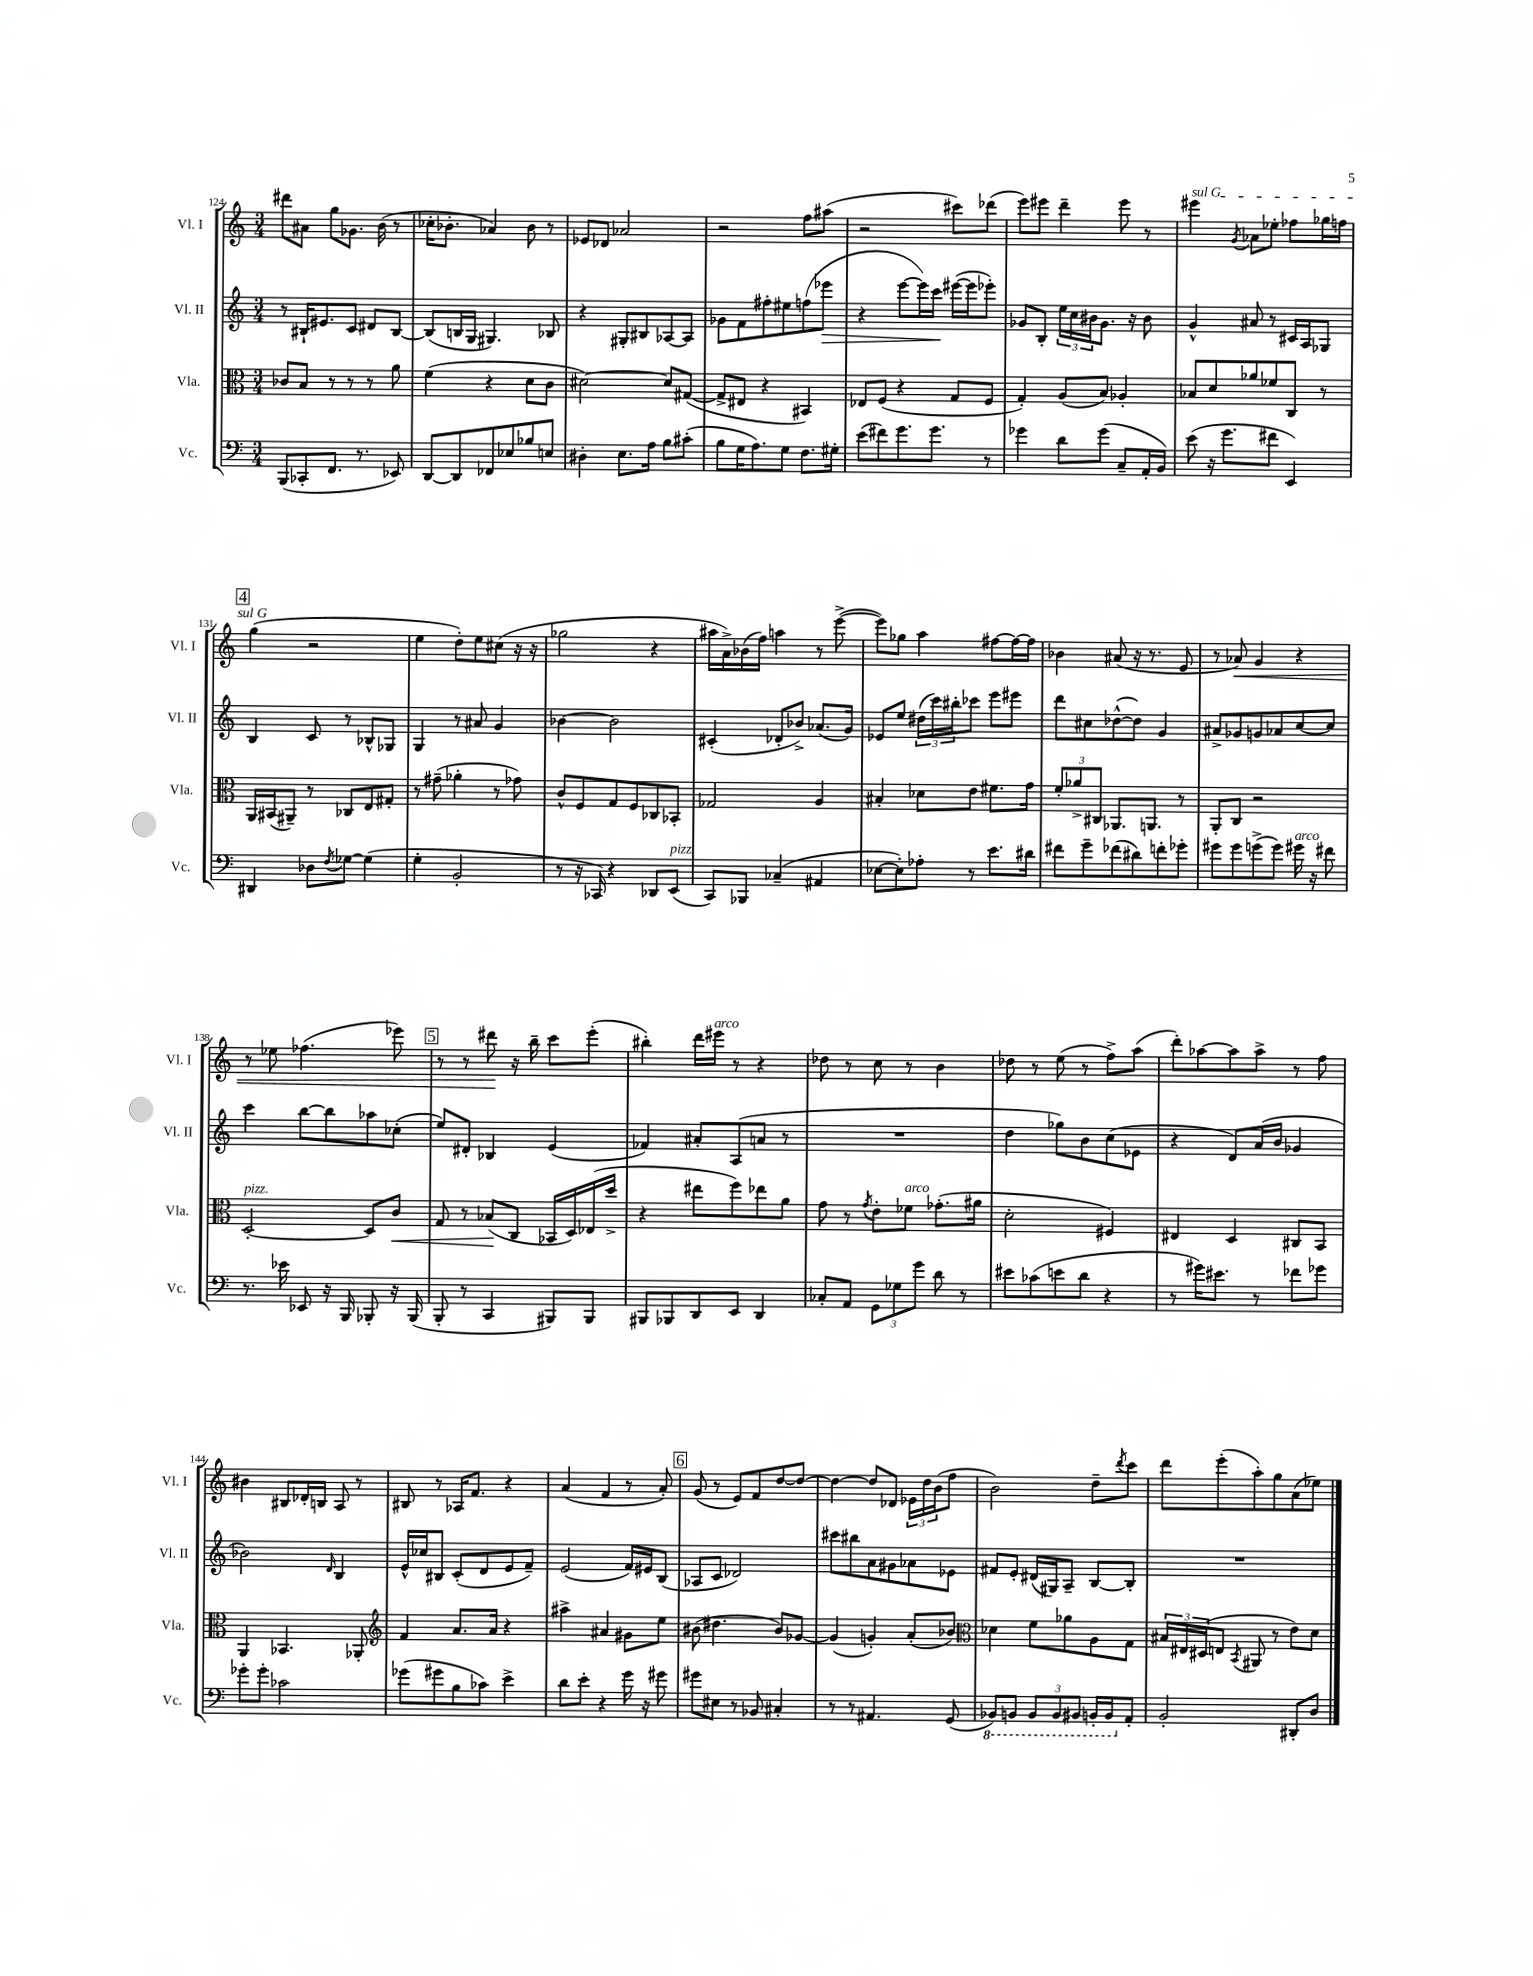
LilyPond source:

<<
\new StaffGroup <<
\new Staff = "s0" \with { instrumentName = "Vl. I" shortInstrumentName = "Vl. I" } {
    \clef treble \key c \major \numericTimeSignature \time 3/4
    dis'''8 ais'8 g''8 ges'8. b'16( r8 |
    ces''16-. bes'8.-. aes'4) bes'8 r8 |
    ees'8 des'8 aes'2 |
    r2 f''8 ais''8( |
    r2 cis'''8) des'''8( |
    e'''8) eis'''8 d'''4-- eis'''8 r8 |
    \once \override TextSpanner.bound-details.left.text = \markup { \italic "sul G" } eis'''4\startTextSpan \acciaccatura { g'8 } aes'8 ees''8-. fes''8 ges''16 f''16 |
    \mark \markup { \box "4" } g''4\stopTextSpan( r2 |
    e''4 d''8-.) e''8 cis''8( r16 r16 |
    ges''2 r4 |
    ais''16 a'16->) bes'16( f''16) a''4 r8 e'''8~->( |
    e'''8) ges''8 a''4 fis''8~ fis''16~ fis''16 |
    bes'4 ais'8( r16 r8. e'8 |
    r8 aes'8\<) g'4 r4 |
    r8 ees''8 fes''4.( ees'''8) |
    \mark \markup { \box "5" } r8 r8 dis'''8\! r16 b''16-- c'''8 e'''8-.( |
    bis''4-.) d'''16 eis'''16^\markup { \italic "arco" } r8 r4 |
    des''8 r8 c''8 r8 b'4 |
    des''8 r8 e''8( r8 f''8->) a''8( |
    d'''8-.) aes''8~ aes''8 aes''8-> r8 f''8 |
    bis'4 bis8 des'16-. b16 a8 r8 |
    bis8 r8 aes16 f'8. r4 |
    a'4( f'4 r8 a'8-.) |
    \mark \markup { \box "6" } g'8( r8 e'8) f'8 d''8~ d''8~ |
    d''4~ d''8 des'8 \tuplet 3/2 { ees'16 d''16 b'16( } f''8 |
    b'2) d''8-- \acciaccatura { d'''8 } c'''8 |
    d'''8 e'''8-.( a''8-.) g''8 a'8( ees''8) \bar "|." |
}
\new Staff = "s1" \with { instrumentName = "Vl. II" shortInstrumentName = "Vl. II" } {
    \clef treble \key c \major \numericTimeSignature \time 3/4
    r8 bis16-! eis'8. c'8 dis'8 bis8~ |
    bis8( b16 g16 gis4.) bes8 |
    r4 gis8-. bis8 aes8~ aes8 |
    ges'8 f'8 fis''8-. eis''8 f''8( ees'''8\> |
    r4 e'''8~ e'''16) c'''16\! eis'''16~( eis'''16 ees'''8-.) |
    ges'8 b8-. \tuplet 3/2 { e''16 c''16 bis'16 } ges'8. r16 bis'8 |
    g'4-^ ais'8 r8 cis'16 a16 ges8 |
    \mark \markup { \box "4" } b4 c'8 r8 bes8-^ ges8 |
    g4 r8 ais'8 g'4 |
    bes'4~ bes'2 |
    cis'4-.( des'8-. bes'8->) aes'8.( g'16) |
    ees'8 e''8 \tuplet 3/2 { dis''16( c'''16) bis''16-. } ces'''8 e'''8 eis'''8 |
    d'''8 cis''8 des''8~-^( des''8) g'4 |
    ais'8-> ges'8 g'8 aes'8 c''8~ c''8 |
    c'''4 b''8~ b''8 aes''8 ces''8-.( |
    \mark \markup { \box "5" } e''8) dis'8-. bes4 e'4( |
    fes'4) ais'8-. a8( a'8 r8 |
    R2. |
    d''4 ges''8) b'8 c''8( ees'8 |
    r4 d'8) a'16( b'16 ges'4 |
    bes'2) \grace { d'16 } b4 |
    e'16-^ ces''16 bis8 c'8-.( d'8 e'8 f'8--) |
    e'2( f'16) eis'16 b8( |
    \mark \markup { \box "6" } aes8 c'8 des'2) |
    cis'''8 bis''8 a'8 gis'8 aes'8 ees'8 |
    fis'8 e'8-. dis'16( gis16) a8-- b8~ b8-. |
    R2. \bar "|." |
}
\new Staff = "s2" \with { instrumentName = "Vla." shortInstrumentName = "Vla." } {
    \clef alto \key c \major \numericTimeSignature \time 3/4
    ces'8 b8 r8 r8 r8 a'8 |
    f'4( r4 d'8 c'8 |
    dis'2~) dis'8 gis8~( |
    gis8-> eis8 r4 bis,4) |
    ees8 f8( r4 g8 f8 |
    g4-.) a8( b8) aes4-. |
    bes8 d'8 aes'8 fes'8 c8 r8 |
    \mark \markup { \box "4" } a,16 bis,16( ais,8--) r8 ces8 e8 gis8-. |
    r8 gis'8--( aes'4-. r8 ges'8) |
    c'8-^ f8 g8 f8 ces8 bes,8-. |
    ges2 a4 |
    bis4-. des'8 e'8 fis'8. g'16 |
    \tuplet 3/2 { f'8-. aes'8-> cis8 } aes,8. a,8. r8 |
    a,8-. c8 r2 |
    d2~-.^\markup { \italic "pizz." } d8 c'8\< |
    \mark \markup { \box "5" } g8 r8 bes8\!( c8 bes,16 d16) ees16( d''16-> |
    r4 eis''8 f''8) ees''8 a'8 |
    g'8 r8 \acciaccatura { g'8 } e'8-. fes'8^\markup { \italic "arco" } ges'8.-.( ais'16 |
    d'2-. fis4) |
    eis4 d4 cis8 b,8 |
    a,4 bes,4. aes,8-. |
    \clef treble f'4 a'8. a'16 r4 |
    ais''4-> ais'4 gis'8 e''8 |
    \mark \markup { \box "6" } bis'8( dis''4. bis'8) ges'8~ |
    ges'4( g'4-.) a'8-.( bes'8) |
    \clef alto des'4 f'8 aes'8 a8 g8 |
    \tuplet 3/2 { bis16 eis16 dis16( } e8 \acciaccatura { b,8 } ais,8 r8 e'8) d'8 \bar "|." |
}
\new Staff = "s3" \with { instrumentName = "Vc." shortInstrumentName = "Vc." } {
    \clef bass \key c \major \numericTimeSignature \time 3/4
    b,,8( ces,8-. f,8. r8. ees,8) |
    d,8~ d,8 fes,8 ees8 bes8 e8 |
    dis4-. e8. a16 b8 cis'8-.( |
    b8 g16 a8.) g8 f8. gis16-. |
    e'8( fis'8) g'8. g'8. r8 |
    ges'4 d'8 ges'8( c8-- a,16-. b,16) |
    e'8( r16 g'8. fis'8 e,4) |
    \mark \markup { \box "4" } dis,4 des8 \acciaccatura { f8 } ges8~ ges4( |
    g4-. b,2-. |
    r8 r16 ces,16) r4 des,8 e,8^\markup { \italic "pizz." }( |
    c,8) bes,,8 ces4--( ais,4 |
    ees8~ ees8-.) aes8-. r8 e'8. dis'16 |
    fis'8 g'8-- fes'8( dis'8) f'8-. ges'8-. |
    gis'8 gis'8 g'8->( g'8) gis'16^\markup { \italic "arco" } r16 fis'8 |
    r8. ees'16 ees,8 r16 b,,16 bes,,8-. r16 bes,,16( |
    \mark \markup { \box "5" } b,,8-. r8 c,4 bis,,8) bis,,8 |
    bis,,8 bes,,8 d,8 e,8 d,4 |
    ces8-. a,8 \tuplet 3/2 { g,8 ges8 g'8 } d'8 r8 |
    eis'8 ces'8( e'8 d'8 r4 |
    r8 gis'16) eis'8. r8 fes'8 ges'8 |
    ges'8-. ges'8-. ces'2 |
    ges'8( gis'8 b8 ces'8) e'4-> |
    d'8 e'8-. r4 g'16 r16 gis'8 |
    \mark \markup { \box "6" } gis'8 eis8 r8 bes,8 cis4-. |
    r8 r8 ais,4. g,8( |
    \ottava #-1 bes,,8) b,,8 \tuplet 3/2 { b,,8 b,,8 bis,,8 } b,,16-. b,,16 \ottava #0 a,8-. |
    b,2-. dis,8-. d8 \bar "|." |
}
>>
>>
\layout { \context { \Score currentBarNumber = #124 } }
